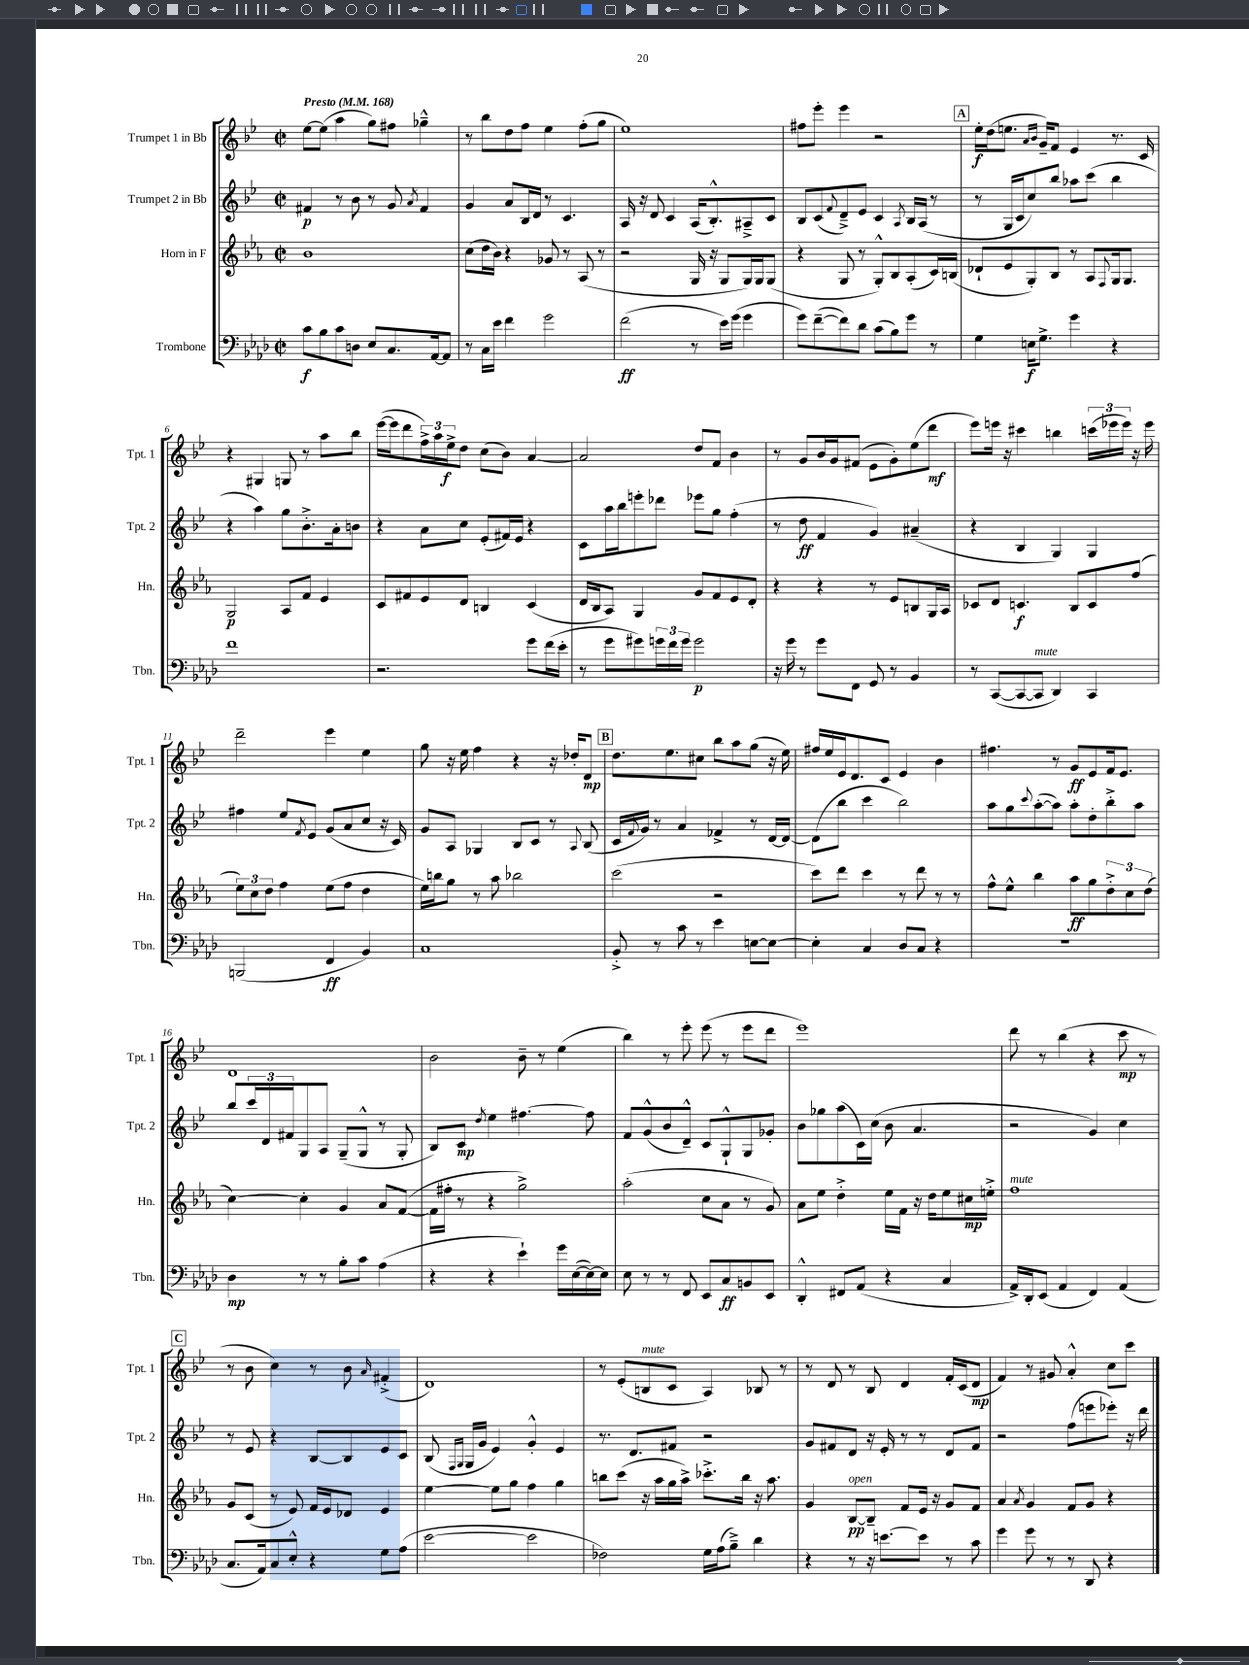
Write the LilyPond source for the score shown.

<<
\new StaffGroup <<
\new Staff = "s0" \with { instrumentName = "Trumpet 1 in Bb" shortInstrumentName = "Tpt. 1" } {
    \clef treble \key bes \major \defaultTimeSignature \time 2/2 \tempo "Presto" 4 = 168
    ees''8~ ees''8( a''4 g''8) fis''8 ges''4---^ |
    r8 bes''8 d''8 f''8 ees''4 f''8-.( g''8 |
    ees''1) |
    fis''8 ees'''8-. ees'''4 r2 |
    \mark \markup { \box "A" } ees''16-.\f d''16( e''8. \grace { a'16 bes'16 } g'16--) f'8 ees'4 r8. c'16 |
    r4 gis4 g8 r8 a''8 bes''8 |
    ees'''16~( ees'''16 d'''8 \tuplet 3/2 { f''16->) a''16 ees''16->\f } d''8 c''8( bes'8) a'4~ |
    a'2 d''8 f'8 bes'4 |
    r8 g'8 bes'16 g'16 fis'8( ees'8 g'8-.) ees''8( d'''8\mf |
    ees'''8) e'''16 r16 cis'''4 b''4 \tuplet 3/2 { c'''16( ees'''16 ees'''16) } r16 ees'''16 |
    d'''2-- ees'''4 ees''4 |
    g''8 r16 ees''16 f''4 r4 r16 des''16-. d'8\mp |
    \mark \markup { \box "B" } d''8. ees''8. cis''8 bes''8 a''8 g''8( r16 ees''16) |
    fis''16 ees''16 ees'16 d'8. c'8 ees'4 bes'4 |
    fis''4. r8 g'8\ff ees'8 f'16 ees'8. |
    d'1 |
    bes'2 bes'8-- r8 ees''4( |
    bes''4) r8 ees'''8-. ees'''8( r8 ees'''8 d'''8 |
    ees'''1) |
    d'''8 r8 bes''4( r4 c'''8\mp r8 |
    \mark \markup { \box "C" } r8 bes'8 c''4) r8 bes'8 \grace { a'16 } fis'4-.->( |
    d'1) |
    r8 ees'8-.( b8^\markup { \italic "mute" } c'8 a4) bes8 r8 |
    r8 d'8 r8 bes8 d'4 f'16-. c'16( d'8\mp |
    f'4) r8 gis'8 a'4-.-^ c''8 c'''8 \bar "|." |
}
\new Staff = "s1" \with { instrumentName = "Trumpet 2 in Bb" shortInstrumentName = "Tpt. 2" } {
    \clef treble \key bes \major \defaultTimeSignature \time 2/2
    fis'4\p r8 bes'8 r8 g'8 \acciaccatura { a'8 } fis'4 |
    g'4 a'8 bes16 d'16 r8 c'4. |
    a16 r16 d'8 c'4 a16( bes8.-.-^) ais8---> c'8 |
    bes8 c'8( \appoggiatura { f'8 } d'8--->) ees'8 c'4 \acciaccatura { a8 } bes16 a16( r8 |
    \mark \markup { \box "A" } r8 g16 c'16 c''8) bes''8 aes''8 c'''8( bes''4 |
    r4 a''4) g''8 bes'8.-.-> a'16-. b'8 |
    r4 a'8 c''8 ees'8-.( fis'16) ees'16 r4 |
    c'8 a''16 bes''16 e'''8-. des'''8 ees'''8 g''8 f''4-.( |
    r8 d''8\ff f'4 g'4) ais'4--( |
    r4 bes4 g4) g4 |
    fis''4 ees''8 \acciaccatura { f'8 } ees'8 g'8( a'8 c''8 r16 c'16) |
    g'8 a8 ges4 bes8 c'8 r8 \appoggiatura { a8 } bes8( |
    \mark \markup { \box "B" } c'16 \appoggiatura { f'8 } g'16) r8 a'4 fes'4-> r8 d'16~ d'16~ |
    d'8( bes''8 c'''4 bes''2) |
    a''8 g''8 \appoggiatura { c'''8 } a''8~-.( a''8) a''8-. d''8-. bes''8-.-> a''8 |
    bes''8 \tuplet 3/2 { c'''16 d'16 fis'16 } g8 a8 g8--( g8-^ r8 g8-. |
    bes8) c'8\mp \acciaccatura { d''8 } ees''4 fis''4.~ fis''8 |
    f'8 g'8-^( bes'8 d'8---^) c'8 g8-!-^ g8 ges'8-. |
    bes'8 ges''8 a''8( c'16) c''16( bes'8 a'4. |
    r2 g'4) c''4 |
    \mark \markup { \box "C" } r8 ees'8 r4 bes8~ bes8 ees'8 c'8 |
    bes8( \grace { f16 g16 } g16 g'16 ees'4) g'4-.-^ ees'4 |
    r8. d'8. fis'8 r2 |
    g'8 fis'8 d'8 r16 ees'16-. r8 r8 d'8 fis'8 |
    r2 f''8( e'''8 ees'''8-.) r16 d'''16 \bar "|." |
}
\new Staff = "s2" \with { instrumentName = "Horn in F" shortInstrumentName = "Hn." } {
    \clef treble \key ees \major \defaultTimeSignature \time 2/2
    bes'1 |
    c''8( d''16 bes'16) r4 ges'8 r8 aes8( r8 |
    r2 g16 r16 g8 g16) g16 g8( |
    r4 g8 r8 g8-.-^) bes8 aes8-.( c'16) b16( |
    \mark \markup { \box "A" } des'8-! ees'8 g8-.) bes8 r8 aes8 \appoggiatura { f8 } g16 g8. |
    g2\p aes8 f'8 ees'4 |
    c'8 fis'8 ees'8 d'8 b4 c'4( |
    d'16 bes16 aes8) g4 g'8 f'8 ees'8 d'8-. |
    r4 r4 r8 ees'8 b8 g16 aes16 |
    ces'8 d'8 c'4.\f bes8 c'8 f''8( |
    \tuplet 3/2 { ees''8) c''8 d''8 } f''4 ees''8( f''8 d''4 |
    ees''16) b''16 g''8 r8 aes''8 bes''2 |
    \mark \markup { \box "B" } c'''2( r2 |
    c'''8) d'''8 c'''4 r8 d'''8 r8 r8 |
    f''8-^ ees''8-^ bes''4 aes''8\ff g''8 \tuplet 3/2 { d''8-.-> c''8 d''8( } |
    c''4~) c''4-. g'4 aes'8 f'8~( |
    f'16 fis''16-. r8 r4 g''2->) |
    aes''2-.( c''8 aes'8 r8 g'8) |
    aes'8 ees''8 d''4-.-> ees''16 f'16 r16 d''16 ees''8 cis''16\mp e''16-.-> |
    f''1^\markup { \italic "mute" } |
    \mark \markup { \box "C" } g'8 c'8( r8 ees'8) f'16 ees'16 des'8 ees'4 |
    ees''4~ ees''8 g''8 f''4 g''4 |
    b''8 c'''8( r16 aes''16 g''16 aes''16->) ces'''8.-.-> b''16 r16 aes''8. |
    g'4 bes8~\pp^\markup { \italic "open" } bes8-- f'8 ees'16 r16 g'8 f'8 |
    aes'4 \acciaccatura { aes'8 } g'4 f'8 g'8 r4 \bar "|." |
}
\new Staff = "s3" \with { instrumentName = "Trombone" shortInstrumentName = "Tbn." } {
    \clef bass \key aes \major \defaultTimeSignature \time 2/2
    c'8\f bes8 c'8 d8 ees8 c8. aes,16~ aes,8 |
    r8 c16 ees'16 f'4 g'2 |
    f'2\ff( r8 ees'16) g'16( g'4 |
    g'8) f'8~--( f'8) des'8 c'8( bes8) g'8 r8 |
    \mark \markup { \box "A" } g4 e16\f g8.-> g'4 r4 |
    f'1 |
    r2. g'8 f'16( ees'16-. |
    r8 g'8 gis'8) \tuplet 3/2 { g'16 f'16 g'16 } g'2\p |
    r16 g'16 r8 g'8 f,8 g,8 r8 bes,4 |
    r8 c,8~( c,8~ c,8^\markup { \italic "mute" } des,4) c,4 |
    b,,2( f,4\ff bes,4) |
    c1 |
    \mark \markup { \box "B" } bes,8-.-> r8 c'8 r8 ees'4 e8~ e8~ |
    e4-. c4 des8 c8 r4 |
    r1 |
    des4\mp r8 r8 bes8-. c'8 aes4( |
    r4 r4 ees'4-!) g'16 ees16~( ees16~) ees16 |
    ees8 r8 r8 f,8 ees,8 c8\ff b,8 ees,8 |
    des,4-.-^ fis,8 aes,8( r4 c4 |
    aes,16->) des,16-. ees,8( aes,4 f,4) aes,4( |
    \mark \markup { \box "C" } c8. aes,16) c8 ees8-.-^ r4 g8 aes8( |
    ees'2~ ees'2 |
    fes2) g16 aes16( bes8--->) des'4 |
    r4 r8 r16 e'8.~ e'8 r8 c'8 |
    g'4 g'8 r8 r8 des,8 r4 \bar "|." |
}
>>
>>
